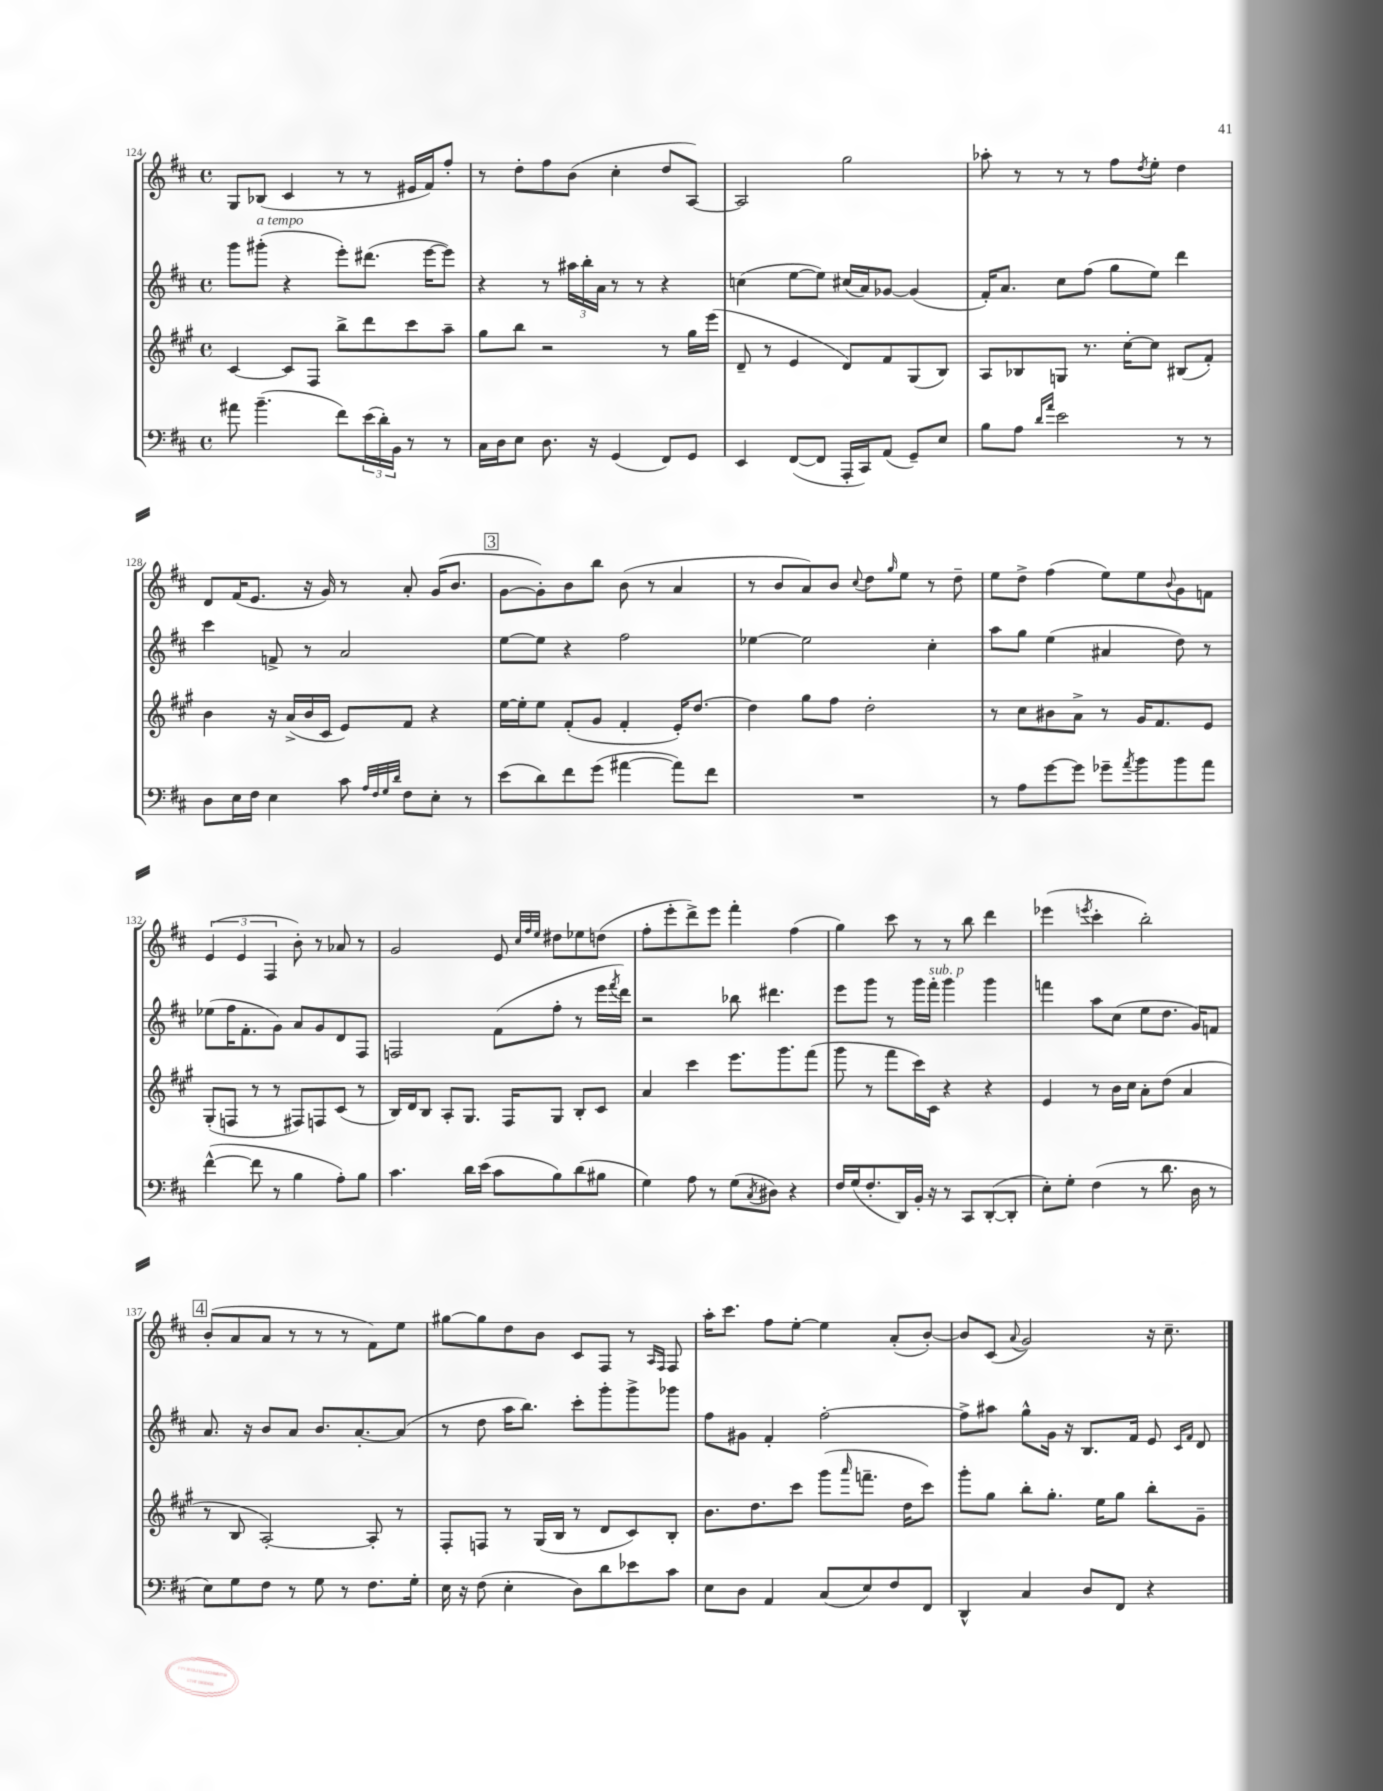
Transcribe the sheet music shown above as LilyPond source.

<<
\new StaffGroup <<
\new Staff = "s0" {
    \clef treble \key d \major \defaultTimeSignature \time 4/4
    g8 bes8( cis'4 r8 r8 eis'16 fis'16) fis''8-. |
    r8 d''8-. fis''8 b'8( cis''4-. d''8 a8~) |
    a2 g''2 |
    aes''8-. r8 r8 r8 fis''8 \acciaccatura { d''8 } e''8-. d''4 |
    d'8 fis'16( e'8. r16 g'16) r8 a'8-. g'16( b'8. |
    \mark \markup { \box "3" } g'8~ g'8-.) b'8 b''8 b'8( r8 a'4 |
    r8 b'8 a'8) b'8 \appoggiatura { cis''8 } d''8 \grace { g''16 } e''8 r8 d''8-- |
    e''8 d''8-> fis''4( e''8) e''8 \appoggiatura { b'8 } g'8 f'8 |
    \tuplet 3/2 { e'4( e'4 fis4 } b'8-.) r8 aes'8 r8 |
    g'2 e'8 \grace { cis''32 fis''32 e''32 } dis''8 ees''8 d''8( |
    fis''8-. e'''8-. d'''8->) e'''8 fis'''4-. fis''4( |
    g''4) cis'''8 r8 r8 b''8 d'''4 |
    ees'''4( \acciaccatura { e'''8 } cis'''4-. b''2-.) |
    \mark \markup { \box "4" } b'8-.( a'8 a'8 r8 r8 r8 fis'8) e''8 |
    gis''8~ gis''8 d''8 b'8 cis'8 fis8 r8 \grace { a16 fis16 } fis8 |
    a''16-. cis'''8. fis''8 e''8~-. e''4 a'8-.( b'8~-.) |
    b'8 cis'8( \appoggiatura { a'8 } g'2) r16 cis''8.-- \bar "|." |
}
\new Staff = "s1" {
    \clef treble \key d \major \defaultTimeSignature \time 4/4
    g'''8 gis'''8-.^\markup { \italic "a tempo" }( r4 e'''8-.) dis'''8.( e'''16~ e'''8) |
    r4 r8 \tuplet 3/2 { ais''16 b''16-. a'16 } r8 r8 r4 |
    c''4( e''8~ e''8) cis''16( a'16) ges'8~ ges'4( |
    fis'16-.) a'8. cis''8 fis''8( g''8 e''8) d'''4 |
    cis'''4 f'8-> r8 a'2 |
    \mark \markup { \box "3" } e''8~ e''8 r4 fis''2 |
    ees''4~ ees''2 cis''4-. |
    a''8 g''8 e''4( ais'4 d''8) r8 |
    ees''8( fis''16 fis'8.-. g'8) a'8 g'8 d'8 fis8 |
    f2 fis'8( fis''8-. r8 e'''16 \acciaccatura { fis'''8 } d'''16) |
    r2 bes''8 dis'''4. |
    e'''8 g'''8 r8 g'''16 fis'''16-.^\markup { \italic "sub. p" } g'''4 g'''4 |
    f'''4 a''8 cis''8( e''8 d''8. g'16) f'8 |
    \mark \markup { \box "4" } a'8. r16 b'8 a'8 b'8. a'8.~-. a'8( |
    r8 d''8 a''16 b''8.) cis'''8-. g'''8-. g'''8-> ges'''8 |
    fis''8 gis'8 fis'4-. fis''2~-. |
    fis''8-> ais''8 g''8-^ g'16 r16 b8. fis'16 e'8 \grace { cis'16 fis'16 } d'8 \bar "|." |
}
\new Staff = "s2" {
    \clef treble \key a \major \defaultTimeSignature \time 4/4
    cis'4~ cis'8 fis8 b''8-> d'''8 cis'''8 a''8-- |
    gis''8 b''8 r2 r8 gis''16 e'''16( |
    d'8-- r8 e'4 d'8) fis'8 gis8( b8) |
    a8 bes8 g8 r8. cis''16~-. cis''8 bis8( fis'8-.) |
    b'4 r16 a'16->( b'16 cis'16 e'8) fis'8 r4 |
    \mark \markup { \box "3" } e''16~ e''16-. e''8 fis'8-.( gis'8 fis'4-. e'16-.) d''8.~ |
    d''4 gis''8 fis''8 d''2-. |
    r8 cis''8 bis'8 a'8-> r8 gis'16 fis'8. e'8 |
    gis8-.( f8 r8 r8 fis8) f8 cis'8( r8 |
    b16) d'16 b8 a8-. gis8. fis16 gis8 b8-. cis'8 |
    a'4 cis'''4 e'''8. gis'''8. fis'''8( |
    gis'''8 r8 fis'''8 cis'''16) cis'16 r4 r4 |
    e'4 r8 b'16 cis''16 a'8-. d''8( a'4 |
    \mark \markup { \box "4" } r8 b8 a2~-.) a8-. r8 |
    fis8-. f8 r8 gis16( b16 r8 d'8 cis'8) b8-. |
    b'8. d''8. cis'''8 gis'''8( \grace { a'''16 } f'''8.-- d''16 cis'''8) |
    gis'''8-. gis''8 b''8-. gis''8.-. e''16 gis''8 b''8-. gis'8-- \bar "|." |
}
\new Staff = "s3" {
    \clef bass \key d \major \defaultTimeSignature \time 4/4
    ais'8 b'4.--( fis'8) \tuplet 3/2 { e'16( d'16-.) b,16 } r8 r8 |
    cis16 d16 e8 d8. r16 g,4( fis,8) g,8 |
    e,4 fis,8~( fis,8 a,,16-. cis,16) a,8( g,8--) e8 |
    b8 a8 \grace { d'16 a'16 } e'2 r8 r8 |
    d8 e16 fis16 e4 cis'8 \grace { a32 fis32 g32 d'32 } fis8 e8-. r8 |
    \mark \markup { \box "3" } e'8( d'8) fis'8 g'8( ais'4~ ais'8) fis'8 |
    R1 |
    r8 a8 g'8~ g'8 ges'8-- \acciaccatura { a'8 } b'8 b'8 a'8 |
    fis'4~-^( fis'8 r8 b4 a8-.) b8 |
    cis'4. d'16 e'16( cis'8 b8) d'8( bis8 |
    g4) a8 r8 g8( \acciaccatura { cis8 } dis8) r4 |
    fis16 g16( fis8.-. d,16) b,16-. r16 r8 cis,8 d,8~-.( d,8-. |
    e8-.) g8-. fis4( r8 d'8. d16 r8 |
    \mark \markup { \box "4" } e8) g8 fis8 r8 g8 r8 fis8. g16-. |
    e16 r16 fis8( e4-. d8) d'8 ees'8 cis'8 |
    e8 d8 a,4 cis8( e8) fis8 fis,8 |
    d,4-^ cis4 d8 fis,8 r4 \bar "|." |
}
>>
>>
\layout { \context { \Score currentBarNumber = #124 } }
